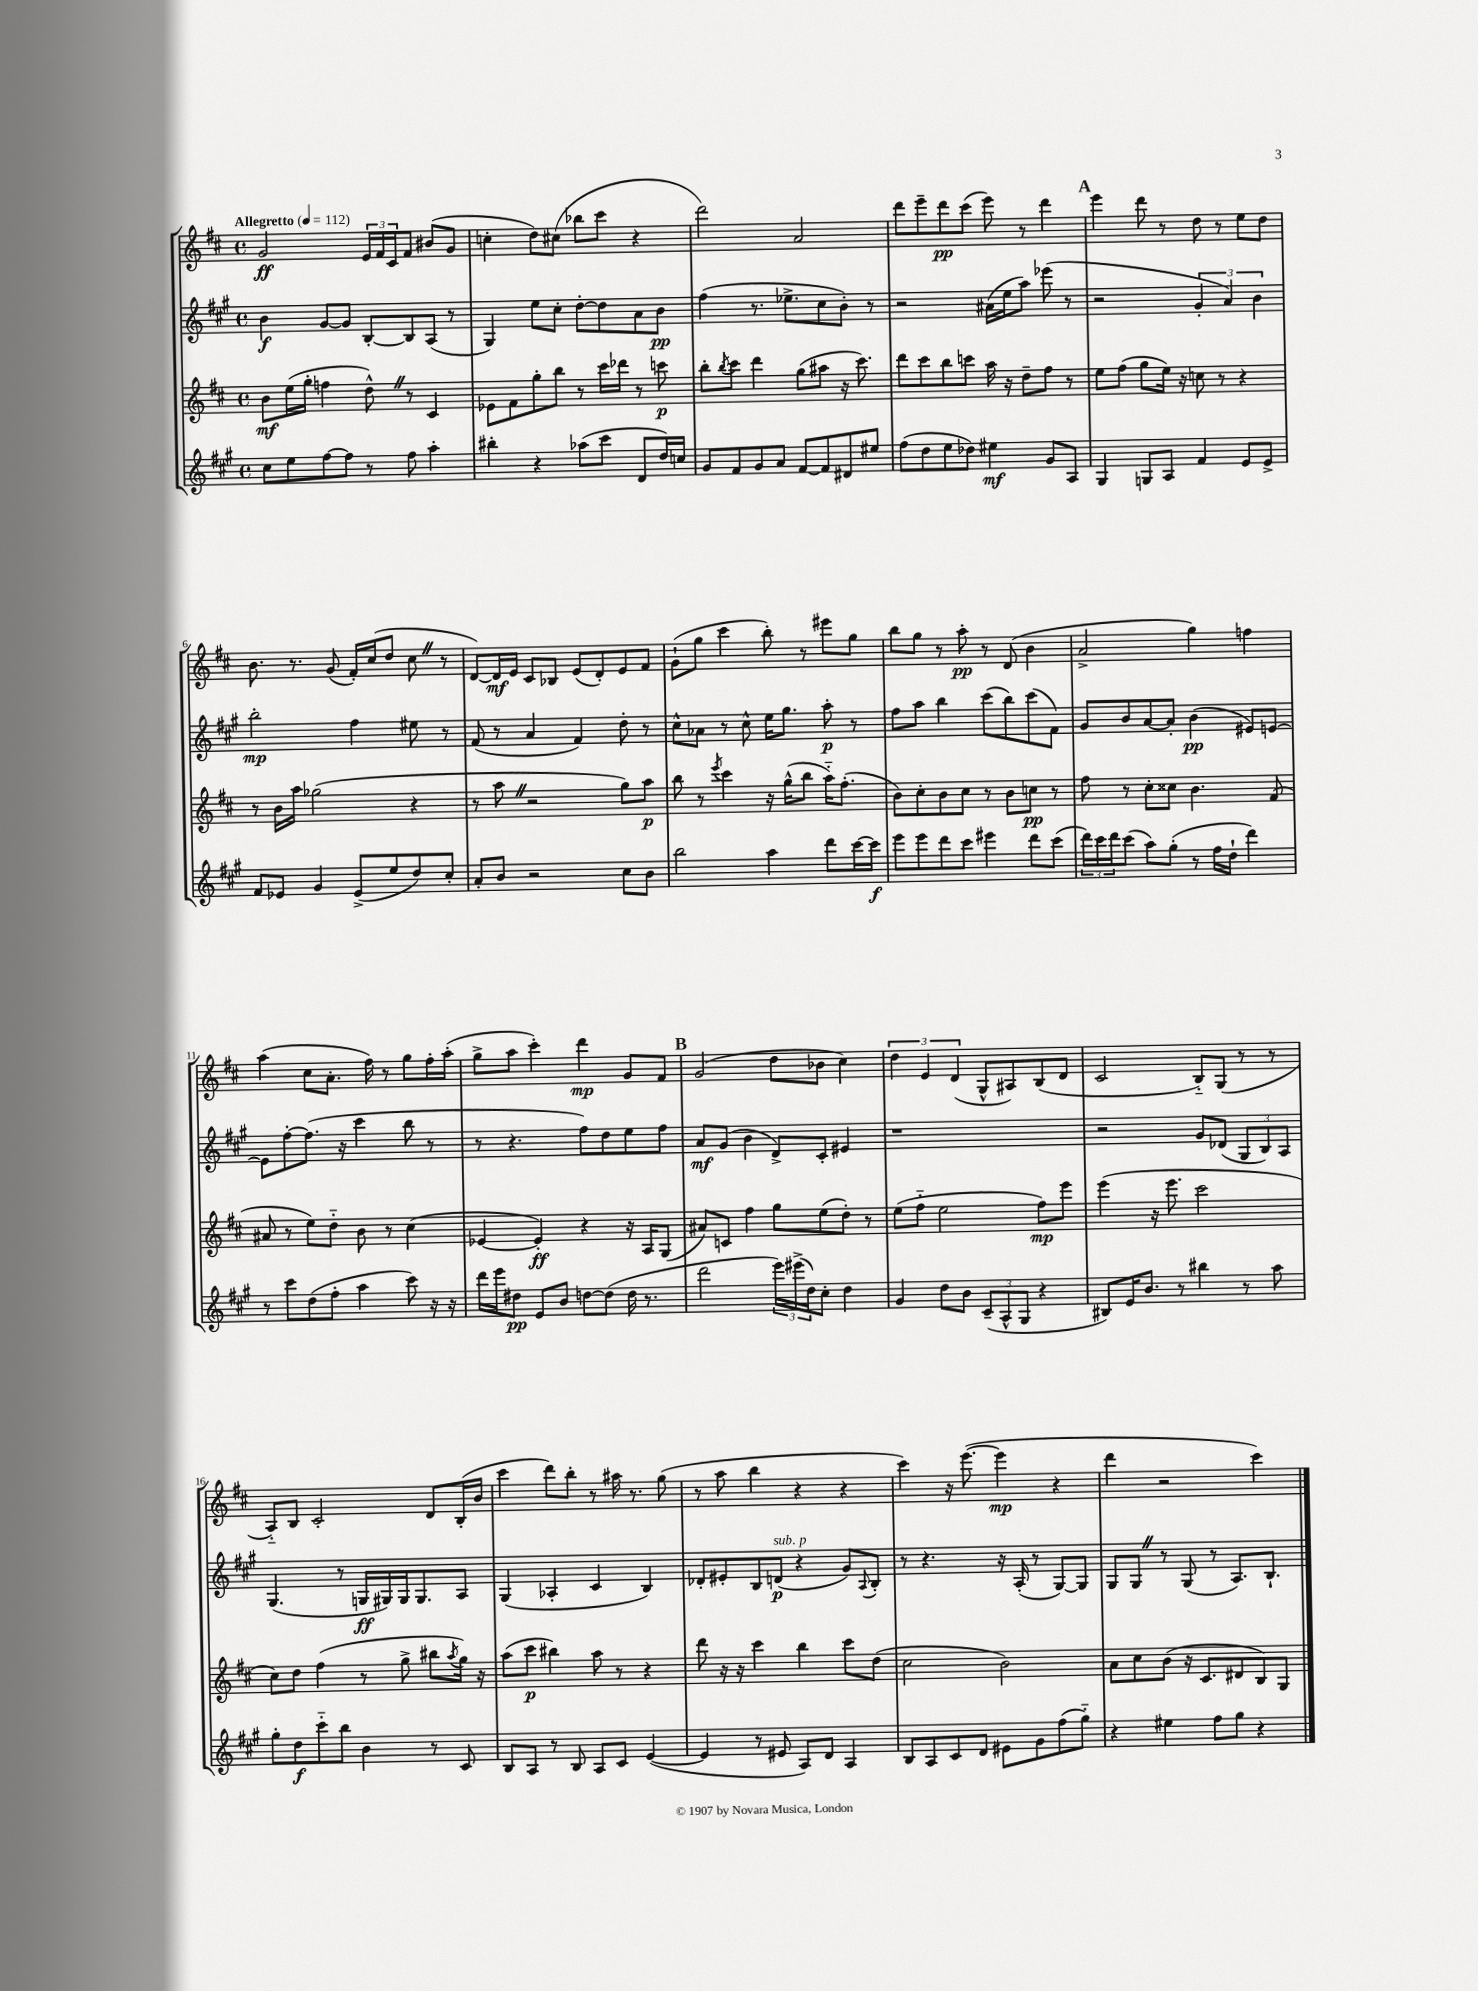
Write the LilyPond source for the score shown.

<<
\new StaffGroup <<
\new Staff = "s0" {
    \clef treble \key d \major \defaultTimeSignature \time 4/4 \tempo "Allegretto" 4 = 112
    g'2\ff \tuplet 3/2 { e'16 fis'16 cis'16 } fis'8 bis'8( g'8 |
    c''4-. d''8) cis''8( bes''8 cis'''8 r4 |
    d'''2) a'2 |
    d'''8 e'''8-- d'''8\pp cis'''8( e'''8) r8 d'''4 |
    \mark \markup { \bold "A" } e'''4 d'''8 r8 d''8 r8 e''8 d''8 |
    b'8. r8. g'8( fis'16-.) cis''16( d''8 cis''8 \once \override BreathingSign.text = \markup { \musicglyph "scripts.caesura.straight" } \breathe r8 |
    d'8~) d'16\mf e'16 cis'8 bes8 e'8( d'8-.) e'8 fis'8 |
    g'8-!( g''8 cis'''4 b''8-.) r8 eis'''8 g''8 |
    b''8 g''8 r8 a''8-.\pp r8 d'8( b'4 |
    a'2-> g''4) f''4 |
    a''4( cis''8 a'8.-. fis''16) r8 g''8 fis''16-. a''16-.( |
    g''8-> a''8 cis'''4-.) d'''4\mp g'8 fis'8 |
    \mark \markup { \bold "B" } g'2( d''8 bes'8 cis''4) |
    \tuplet 3/2 { d''4 e'4 d'4( } g8-^ ais8) b8( d'8 |
    cis'2 b8-_) g8( r8 r8 |
    a8-_) b8 cis'2-. d'8 b16-.( b'16 |
    cis'''4 d'''8) b''8-. r8 ais''16 r8. g''8( |
    r8 a''8 b''4 r4 r4 |
    cis'''4) r16 e'''8.~( e'''4\mp r4 |
    d'''4 r2 cis'''4) \bar "|." |
}
\new Staff = "s1" {
    \clef treble \key a \major \defaultTimeSignature \time 4/4
    b'4\f gis'8~ gis'8 b8~-. b8 a8( r8 |
    gis4) e''8 cis''8-. d''8~-. d''8 a'8 b'8\pp |
    fis''4( r8. ees''8.-> cis''8 b'8-.) r8 |
    r2 ais'16( e''16 a''8) ees'''8( r8 |
    \mark \markup { \bold "A" } r2 \tuplet 3/2 { gis'4-. a'4) b'4 } |
    b''2-.\mp fis''4 eis''8 r8 |
    fis'8( r8 a'4 fis'4) d''8-. r8 |
    cis''8-^ aes'8 r8 cis''8-^ e''16 gis''8. a''8-.\p r8 |
    fis''8 a''8 b''4 cis'''8( b''8) cis'''8( fis'8) |
    gis'8 b'8 a'8~ a'8-. b'4\pp( eis'8) e'8~ |
    e'8 fis''8~-. fis''8.( r16 cis'''4 b''8 r8 |
    r8 r4. fis''8) d''8 e''8 fis''8 |
    \mark \markup { \bold "B" } a'8\mf gis'8( b'4 d'8->) cis'8-. eis'4 |
    r1 |
    r2 gis'8 des'8( \tuplet 3/2 { gis8 b8) a8 } |
    gis4.( r8 g16\ff gis16) gis16 gis8. a8 |
    gis4( aes4-. cis'4 b4) |
    des'8-. eis'8-. b8 d'8\p^\markup { \italic "sub. p" }( r4 gis'8) \appoggiatura { a8 } b8-. |
    r8 r4. r16 a16-.( r8 gis8~) gis8 |
    gis8 gis8 \once \override BreathingSign.text = \markup { \musicglyph "scripts.caesura.straight" } \breathe r8 gis8( r8 a8.) b8.-! \bar "|." |
}
\new Staff = "s2" {
    \clef treble \key d \major \defaultTimeSignature \time 4/4
    b'8\mf e''16( g''16-. f''4 d''8-^) \once \override BreathingSign.text = \markup { \musicglyph "scripts.caesura.straight" } \breathe r8 cis'4 |
    ees'8 fis'8 g''8-. b''8 r8 cis'''16 des'''16 r8 c'''8\p |
    b''8-. \acciaccatura { b''8 } cis'''8 d'''4 g''8( ais''8 r16 cis'''8.) |
    d'''8 cis'''8 b''8 c'''8 a''16 r16 d''8-- fis''8 r8 |
    \mark \markup { \bold "A" } e''8 fis''8( g''8 e''16) r16 c''8 r8 r4 |
    r8 b'16 a''16 ges''2( r4 |
    r8 a''8 \once \override BreathingSign.text = \markup { \musicglyph "scripts.caesura.straight" } \breathe r2 g''8) a''8\p |
    b''8 r8 \acciaccatura { e'''8 } cis'''4 r16 g''16-^( b''8 a''16-_) fis''8.-.( |
    b'8) cis''8-. b'8 cis''8 r8 b'8 c''8\pp r8 |
    fis''8 r8 cis''8-. cisis''8 b'4. fis'8( |
    ais'8 r8 e''8) d''8-_ b'8 r8 cis''4( |
    ees'4~ ees'4-.\ff) r4 r16 a16 g8( |
    \mark \markup { \bold "B" } ais'8) c'8 fis''4 g''8 e''8( d''8-.) r8 |
    e''8( fis''8-_ e''2 fis''8\mp) e'''8 |
    e'''4( r16 e'''8. cis'''2 |
    cis''8) d''8 fis''4( r8 g''8-> bis''8 \acciaccatura { a''8 } g''16) r16 |
    a''8( cis'''8\p bis''4) a''8 r8 r4 |
    d'''8 r16 r16 cis'''4 b''4 cis'''8 d''8( |
    cis''2 b'2) |
    a'8 cis''8 b'8( r16 cis'8. dis'8 b8) g8 \bar "|." |
}
\new Staff = "s3" {
    \clef treble \key a \major \defaultTimeSignature \time 4/4
    cis''8 e''8 fis''8~ fis''8 r8 fis''8 a''4-. |
    bis''4-. r4 aes''8( cis'''8 d'8 d''16) c''16 |
    gis'8 fis'8 gis'8 a'8 fis'8~ fis'8 dis'8 eis''8 |
    fis''8( d''8 e''8 des''8) eis''4\mf gis'8 a8 |
    \mark \markup { \bold "A" } gis4 g8 a8 fis'4 e'8 e'8-> |
    fis'8 ees'8 gis'4 ees'8->( e''8 d''8) cis''8-. |
    a'8-. b'8 r2 cis''8 b'8 |
    b''2 a''4 d'''8 cis'''16~ cis'''16\f |
    e'''8 e'''8 d'''8 cis'''8 eis'''4 d'''8 cis'''8( |
    \tuplet 3/2 { d'''16) cis'''16 d'''16 } cis'''8( a''8) gis''8-.( r8 fis''16 d''16-! d'''4) |
    r8 cis'''8 d''8( fis''8-. a''4 cis'''8) r16 r16 |
    d'''16 e'''16 dis''8\pp e'8 b'8 d''8~ d''8( d''16 r8. |
    \mark \markup { \bold "B" } d'''2 \tuplet 3/2 { e'''16) eis'''16->( d''16) } cis''8-. d''4 |
    gis'4 d''8 b'8 \tuplet 3/2 { cis'8--( a8-^ gis8 } r4 |
    bis8) e'16 b'8. r8 bis''4 r8 a''8 |
    gis''8-. d''8\f cis'''8-_ b''8 b'4 r8 cis'8 |
    b8 a8 r8 b8 a8 cis'8 e'4~( |
    e'4 r8 eis'8 a8) d'8 a4 |
    b8 a8 cis'8 d'8 eis'8 gis'8 fis''8( gis''8-_) |
    r4 eis''4 fis''8 gis''8 r4 \bar "|." |
}
>>
>>
